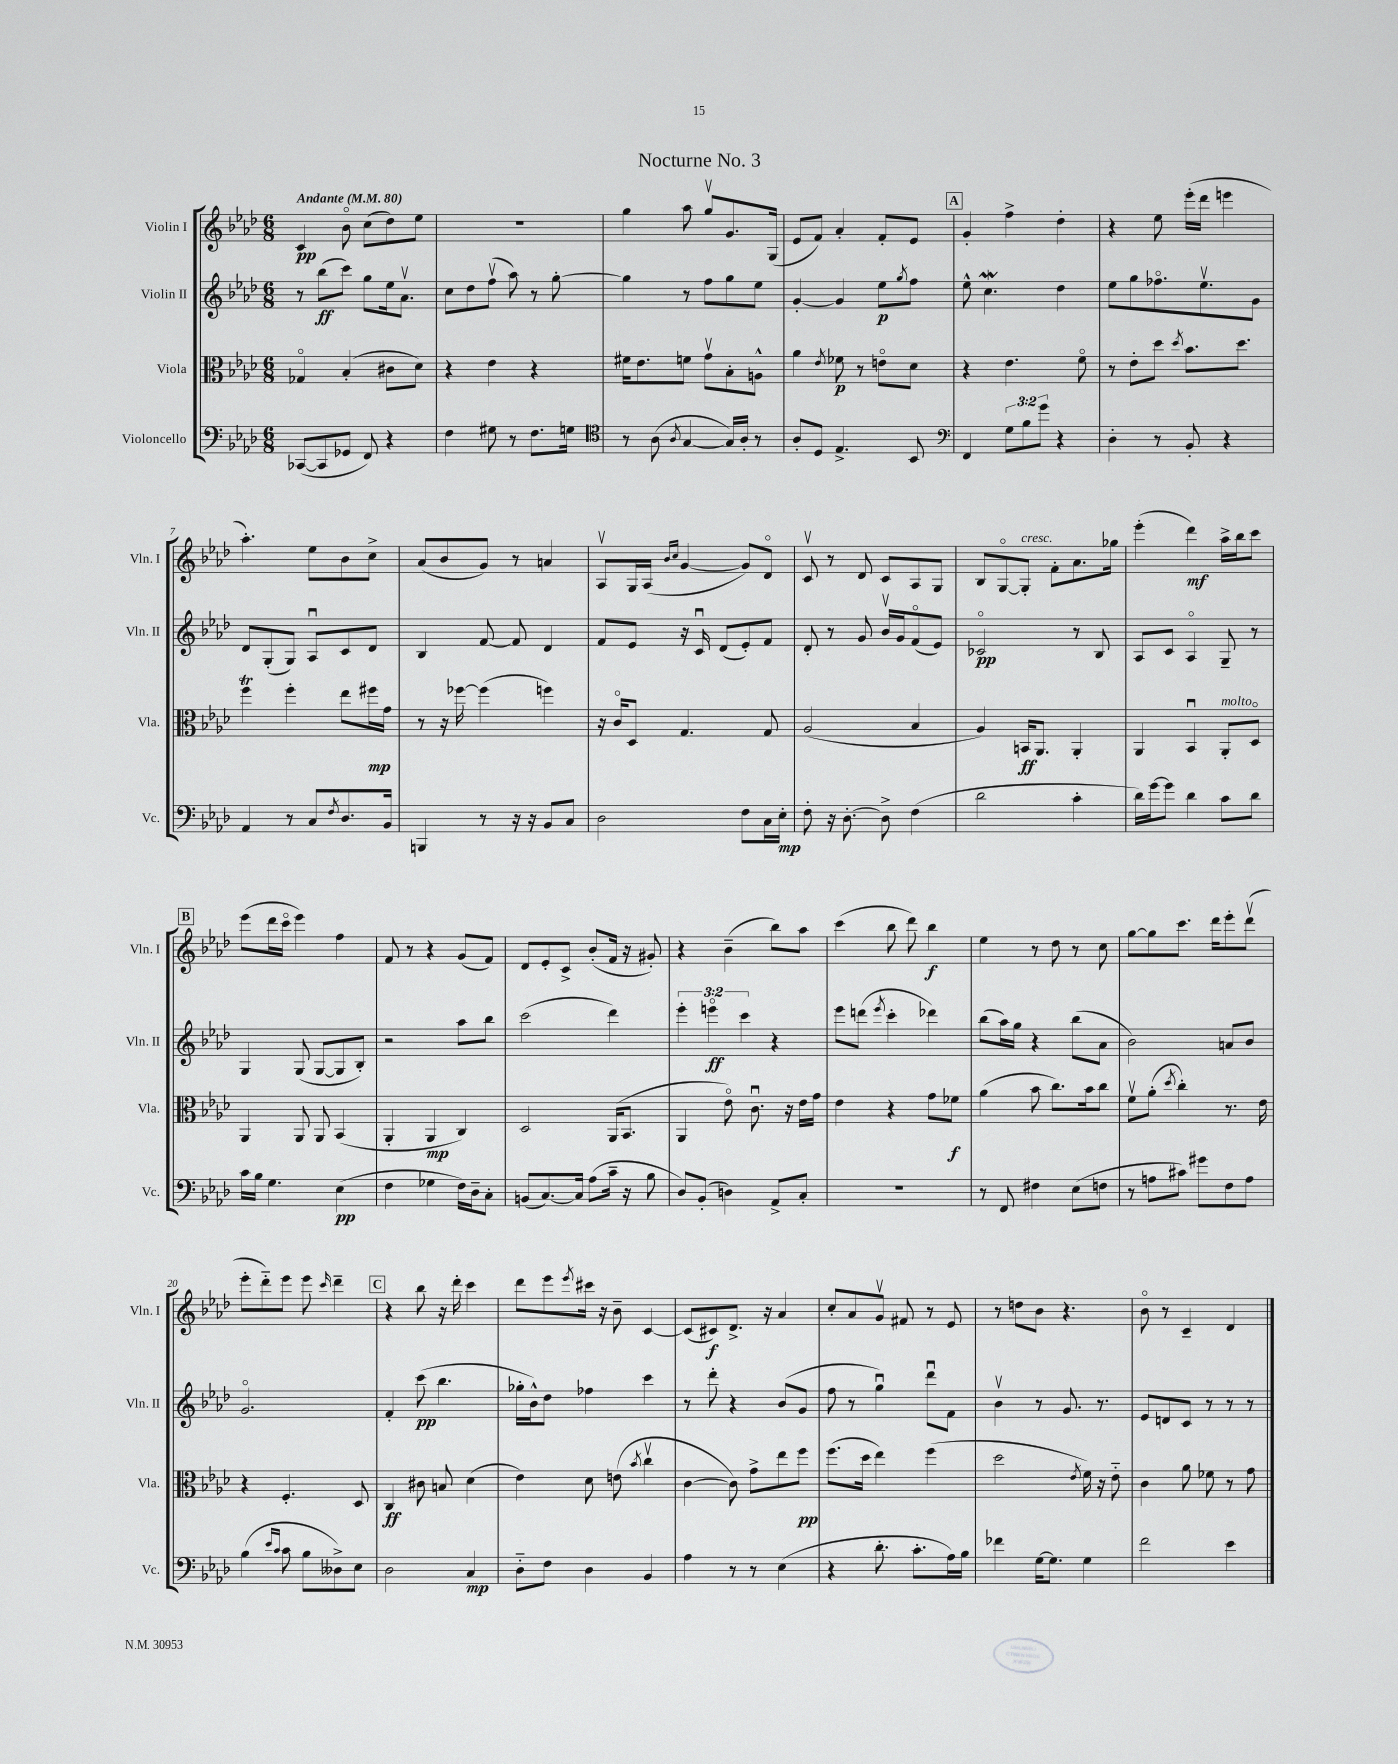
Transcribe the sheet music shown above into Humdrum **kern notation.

**kern	**dynam	**kern	**dynam	**kern	**dynam	**kern	**dynam
*part4	*part4	*part3	*part3	*part2	*part2	*part1	*part1
*staff4	*staff4	*staff3	*staff3	*staff2	*staff2	*staff1	*staff1
*I"Violoncello	*	*I"Viola	*	*I"Violin II	*	*I"Violin I	*
*I'Vc.	*	*I'Vla.	*	*I'Vln. II	*	*I'Vln. I	*
*clefF4	*	*clefC3	*	*clefG2	*	*clefG2	*
*k[b-e-a-d-]	*	*k[b-e-a-d-]	*	*k[b-e-a-d-]	*	*k[b-e-a-d-]	*
*M6/8	*	*M6/8	*	*M6/8	*	*M6/8	*
*MM80	*	*MM80	*	*MM80	*	*MM80	*
=1	=1	=1	=1	=1	=1	=1	=1
!	!	!	!	!	!	!LO:TX:a:B:t=Andante	!
([8CC-X/L	.	4G-X/	.	8r	.	4c/	pp
8CC-/]	.	.	.	(8bb-\L	ff	.	.
8GG-X/J	.	(4B-'/	.	8ccc\J)	.	8b-\	.
8FF/)	.	.	.	8gg\L	.	(8cc\L	.
4r	.	8c#X\L	.	16ee-\k	.	8dd-\)	.
.	.	.	.	8.a-v\J	.	.	.
.	.	8d-\J)	.	.	.	8ee-\J	.
=2	=2	=2	=2	=2	=2	=2	=2
4F\	.	4r	.	8cc\L	.	2.r	.
.	.	.	.	8dd-\	.	.	.
8G#X\	.	4e-\	.	(8ffv\J	.	.	.
8r	.	.	.	8aa-\)	.	.	.
8.F\L	.	4r	.	8r	.	.	.
.	.	.	.	[8gg'\	.	.	.
16Gn\Jk	.	.	.	.	.	.	.
=3	=3	=3	=3	=3	=3	=3	=3
*clefC4	*	*	*	*	*	*	*
8r	.	16f#X\KL	.	4gg\]	.	4gg\	.
.	.	8.e-\	.	.	.	.	.
(8A-\	.	.	.	.	.	.	.
8qA-/	.	.	.	.	.	.	.
[4G/	.	8fn\J	.	8r	.	8aa-\	.
.	.	8gv\L	.	8ff\L	.	8ggv/L	.
16G/LL])	.	8B-'\	.	8gg\	.	8.g/	.
16A-'/JJ	.	.	.	.	.	.	.
8r	.	8An^^\J	.	8ee-\J	.	.	.
.	.	.	.	.	.	(16G/Jk	.
=4	=4	=4	=4	=4	=4	=4	=4
8A-'/L	.	4a-\	.	[4g'/	.	8e-/L	.
8D-/J	.	.	.	.	.	8f/J)	.
.	.	8qe-/	.	.	.	.	.
4.E-^/	.	8f-X\	p	4g/]	.	4a-'/	.
.	.	8r	.	.	.	.	.
.	.	8en\L	.	8ee-\L	p	8f'/L	.
.	.	.	.	8qgg/	.	.	.
8BB-/	.	8d-\J	.	8ff\J	.	8e-/J	.
!!LO:REH:place=s1:t=A
=5	=5	=5	=5	=5	=5	=5	=5
*clefF4	*	*	*	*	*	*	*
4FF/	.	4r	.	8ee-^^\	.	4g'/	.
.	.	.	.	4.ccW\	.	.	.
12G\L	.	4.e-\	.	.	.	4ff^\	.
12B-\	.	.	.	.	.	.	.
12g\J	.	.	.	.	.	.	.
4r	.	.	.	4dd-\	.	4dd-'\	.
.	.	8f\	.	.	.	.	.
=6	=6	=6	=6	=6	=6	=6	=6
4D-'\	.	8r	.	8ee-\L	.	4r	.
.	.	8e-'\L	.	8gg\	.	.	.
8r	.	8dd-\J	.	8.ff-X\	.	8ee-\	.
.	.	8qdd-/	.	.	.	.	.
8BB-'/	.	8.b-\L	.	.	.	(16eee-'\LL	.
.	.	.	.	8.ee-v\	.	16ddd-\JJ	.
4r	.	.	.	.	.	4eeen\	.
.	.	8.dd-\J	.	.	.	.	.
.	.	.	.	8g\J	.	.	.
!!LO:LB:g=z
=7	=7	=7	=7	=7	=7	=7	=7
4AA-/	.	4ffT\	.	8d-/L	.	4.aa-'\)	.
.	.	.	.	(8G'/	.	.	.
8r	.	4ff'\	.	8G/J)	.	.	.
8C/L	.	.	.	8A-u/L	.	8ee-\L	.
8qF/	.	.	.	.	.	.	.
8.D-/	.	8ee-\L	.	8c/	.	8b-\	.
.	.	16ff#X\L	mp	8d-/J	.	8cc^\J	.
16BB-/Jk	.	16g\JJ	.	.	.	.	.
=8	=8	=8	=8	=8	=8	=8	=8
4BBBn/	.	8r	.	4B-/	.	(8a-/L	.
.	.	16r	.	.	.	8b-/	.
.	.	[16ff-X\	.	.	.	.	.
8r	.	(4ff-\]	.	[8f/	.	8g/J)	.
16r	.	.	.	8f/]	.	8r	.
16r	.	.	.	.	.	.	.
8BB-/L	.	4ffn\)	.	4d-/	.	4an/	.
8C/J	.	.	.	.	.	.	.
=9	=9	=9	=9	=9	=9	=9	=9
2D-\	.	16r	.	8f/L	.	8A-v/L	.
.	.	16c/KL	.	.	.	.	.
.	.	8D-/J	.	8e-/J	.	16G/L	.
.	.	.	.	.	.	(16A-/JJ	.
.	.	.	.	.	.	16qqb-/LL	.
.	.	.	.	.	.	16qqcc/JJ	.
.	.	4.G/	.	16r	.	[4g/	.
.	.	.	.	16cu/	.	.	.
.	.	.	.	(8d-/L	.	.	.
8F\L	.	.	.	8e-'/)	.	8g/L])	.
16C\L	.	8G/	.	8f/J	.	8d-/J	.
16E-'\JJ	mp	.	.	.	.	.	.
=10	=10	=10	=10	=10	=10	=10	=10
8F'\	.	(2A-/	.	8d-'/	.	8cv/	.
16r	.	.	.	8r	.	8r	.
[8.D-'\	.	.	.	.	.	.	.
.	.	.	.	8g/	.	8d-/	.
8D-^\]	.	.	.	16b-v/LL	.	8c/L	.
.	.	.	.	16g/J	.	.	.
(4F\	.	4B-/	.	(8f/	.	8A-/	.
.	.	.	.	8e-/J)	.	8G/J	.
=11	=11	=11	=11	=11	=11	=11	=11
2d-\	.	4A-/)	.	2c-X/	pp	8B-/L	.
.	.	.	.	.	.	[8G/	.
!	!	!	!	!	!	!LO:TX:a:i:t=cresc.	!
.	.	16BBn/KL	ff	.	.	8G'/J]	.
.	.	8.AA-/J	.	.	.	.	.
.	.	.	.	.	.	8f'\L	.
4c'\	.	4AA-'/	.	8r	.	8.a-\	.
.	.	.	.	8B-/	.	.	.
.	.	.	.	.	.	16gg-X\Jk	.
=12	=12	=12	=12	=12	=12	=12	=12
16d-\LL)	.	4AA-/	.	8A-/L	.	(4eee-'\	.
[16g\J	.	.	.	.	.	.	.
8g\J]	.	.	.	8c/J	.	.	.
4d-\	.	4BB-u/	.	4A-/	.	4ddd-\)	mf
!	!	!LO:TX:a:i:t=molto	!	!	!	!	!
8c\L	.	8AA-'/L	.	8G~/	.	16aa-^\LL	.
.	.	.	.	.	.	16bb-\J	.
8d-\J	.	8D-/J	.	8r	.	8ccc\J	.
!!LO:LB:g=z
!!LO:REH:place=s1:t=B
=13	=13	=13	=13	=13	=13	=13	=13
16c\LL	.	4AA-/	.	4G/	.	(8eee-\L	.
16B-\JJ	.	.	.	.	.	.	.
4.G\	.	.	.	.	.	16ddd-\L	.
.	.	.	.	.	.	16ccc\JJ	.
.	.	8AA-/	.	(8G/	.	4eee-\)	.
.	.	8AA-/	.	[8G/L	.	.	.
(4E-\	pp	(4BB-/	.	8G/]	.	4ff\	.
.	.	.	.	8B-'/J)	.	.	.
=14	=14	=14	=14	=14	=14	=14	=14
4F\	.	4AA-'/	.	2r	.	8f/	.
.	.	.	.	.	.	8r	.
4G-X\	.	4AA-/	mp	.	.	4r	.
16F\LL)	.	4C/)	.	8aa-\L	.	(8g/L	.
16D-~\J	.	.	.	.	.	.	.
8C'\J	.	.	.	8bb-\J	.	8f/J)	.
=15	=15	=15	=15	=15	=15	=15	=15
(8BBn/L	.	2D-/	.	(2ccc\	.	8d-/L	.
[8.C/)	.	.	.	.	.	8e-'/	.
.	.	.	.	.	.	8c^/J	.
16C/Jk]	.	.	.	.	.	.	.
(8A-\L	.	.	.	.	.	(8b-'/L	.
16c~\Jk	.	(16AA-/KL	.	4ddd-\)	.	16f/Jk	.
16r	.	8.BB-/J	.	.	.	16r	.
8B-\	.	.	.	.	.	8g#X'/)	.
=16	=16	=16	=16	=16	=16	=16	=16
8D-/L)	.	4AA-/	.	6eee-'\	.	4r	.
(8BB-'/J	.	.	.	.	.	.	.
.	.	.	.	6eeen\	ff	.	.
4Dn\)	.	8e-\)	.	.	.	(4b-~\	.
.	.	.	.	6ccc\	.	.	.
.	.	8.cu\	.	.	.	.	.
8AA-^/L	.	.	.	4r	.	8bb-\L)	.
.	.	16r	.	.	.	.	.
8C'/J	.	16e-\LL	.	.	.	8aa-\J	.
.	.	16g\JJ	.	.	.	.	.
=17	=17	=17	=17	=17	=17	=17	=17
2.r	.	4e-\	.	8eee-\L	.	(4ccc\	.
.	.	.	.	(8dddn\J	.	.	.
.	.	.	.	8qeee-/	.	.	.
.	.	4r	.	4ccc'\	.	8bb-\	.
.	.	.	.	.	.	8ddd-\)	.
.	.	8g\L	.	4ddd-X\)	.	4bb-\	f
.	.	8f-X\J	f	.	.	.	.
=18	=18	=18	=18	=18	=18	=18	=18
8r	.	(4a-\	.	(8bb-\L	.	4ee-\	.
8FF/	.	.	.	16aa-\L)	.	.	.
.	.	.	.	16gg\JJ	.	.	.
4F#X\	.	8b-\	.	4r	.	8r	.
.	.	8.cc\L)	.	.	.	8dd-\	.
(8E-\L	.	.	.	(8bb-\L	.	8r	.
.	.	16b-\k	.	.	.	.	.
8Fn\J	.	8cc\J	.	8a-\J	.	8cc\	.
=19	=19	=19	=19	=19	=19	=19	=19
8r	.	8fv\L	.	2b-\)	.	[8gg\L	.
8An\L	.	(8a-'\J	.	.	.	8gg\]	.
.	.	8qdd-/	.	.	.	.	.
8c#X\J)	.	4cc'\)	.	.	.	8.ccc\J	.
8g#X\L	.	.	.	.	.	.	.
.	.	.	.	.	.	16ddd-\KL	.
8F\	.	8.r	.	8an/L	.	8eee-'\	.
8A\J	.	.	.	8b-/J	.	(8ddd-v\J	.
.	.	16e-\	.	.	.	.	.
!!LO:LB:g=z
=20	=20	=20	=20	=20	=20	=20	=20
(4B-\	.	4r	.	2.g/	.	8eee-'\L	.
.	.	.	.	.	.	8ddd-\)	.
16qqe-/LL	.	.	.	.	.	.	.
16qqc/JJ	.	.	.	.	.	.	.
8c\	.	4.F'/	.	.	.	8eee-\J	.
8B-\L	.	.	.	.	.	8eee-\	.
.	.	.	.	.	.	16qqccc/	.
8D--X^\)	.	.	.	.	.	4ddd-~\	.
8E-\J	.	8D-/	.	.	.	.	.
!!LO:REH:place=s1:t=C
=21	=21	=21	=21	=21	=21	=21	=21
2D-\	.	4C/	ff	4f'/	.	4r	.
.	.	8c#X\	.	(8ccc\	pp	8bb-\	.
.	.	8Bn/	.	4.bb-\	.	16r	.
.	.	.	.	.	.	16ddd-'\	.
4C/	mp	(4d-\	.	.	.	4ccc\	.
=22	=22	=22	=22	=22	=22	=22	=22
8D-\L	.	4e-\)	.	16gg-X'\LL	.	8ddd-\L	.
.	.	.	.	16b-^^\J)	.	.	.
8F\J	.	.	.	8dd-\J	.	8eee-\	.
.	.	.	.	.	.	8qeee-/	.
4D-\	.	8d-\	.	4ff-X\	.	16ccc#X\Jk	.
.	.	.	.	.	.	16r	.
.	.	(8en\	.	.	.	8b-~\	.
.	.	8qb-/	.	.	.	.	.
4BB-/	.	4ccv\	.	4ccc\	.	[4c/	.
=23	=23	=23	=23	=23	=23	=23	=23
4A-\	.	[4c\	.	8r	.	(8c/L]	.
.	.	.	.	8ddd-'\	.	8c#X/)	f
8r	.	8c\])	.	4r	.	8.d-^/J	.
8r	.	8g^\L	.	.	.	.	.
.	.	.	.	.	.	16r	.
(4E-\	.	8ee-\	.	(8b-/L	.	4a-/	.
.	.	8ff\J	pp	8g/J	.	.	.
=24	=24	=24	=24	=24	=24	=24	=24
4r	.	(8.ff\L	.	8ff\	.	8cc'/L	.
.	.	.	.	8r	.	8a-/	.
.	.	16dd-\Jk	.	.	.	.	.
8.d-'\	.	4ee-\)	.	4ggu\)	.	8gv/J	.
.	.	.	.	.	.	8f#X/	.
8.c'\L	.	.	.	.	.	.	.
.	.	(4ff\	.	8ddd-u\L	.	8r	.
16A-\L)	.	.	.	8f\J	.	8e-/	.
16B-\JJ	.	.	.	.	.	.	.
=25	=25	=25	=25	=25	=25	=25	=25
4f-X\	.	2dd-\	.	4b-v\	.	8r	.
.	.	.	.	.	.	8ddn\L	.
[16G\KL	.	.	.	8r	.	8b-\J	.
8.G\J]	.	.	.	.	.	.	.
.	.	.	.	8.g/	.	4.r	.
.	.	8qe-/	.	.	.	.	.
4G\	.	16f\)	.	.	.	.	.
.	.	16r	.	8.r	.	.	.
.	.	8e-\	.	.	.	.	.
=26	=26	=26	=26	=26	=26	=26	=26
2f\	.	4c\	.	8e-/L	.	8b-\	.
.	.	.	.	8dn/	.	8r	.
.	.	8a-\	.	8c/J	.	4c~/	.
.	.	8f-X\	.	8r	.	.	.
4e-\	.	8r	.	8r	.	4d-/	.
.	.	8g\	.	8r	.	.	.
==	==	==	==	==	==	==	==
*-	*-	*-	*-	*-	*-	*-	*-
